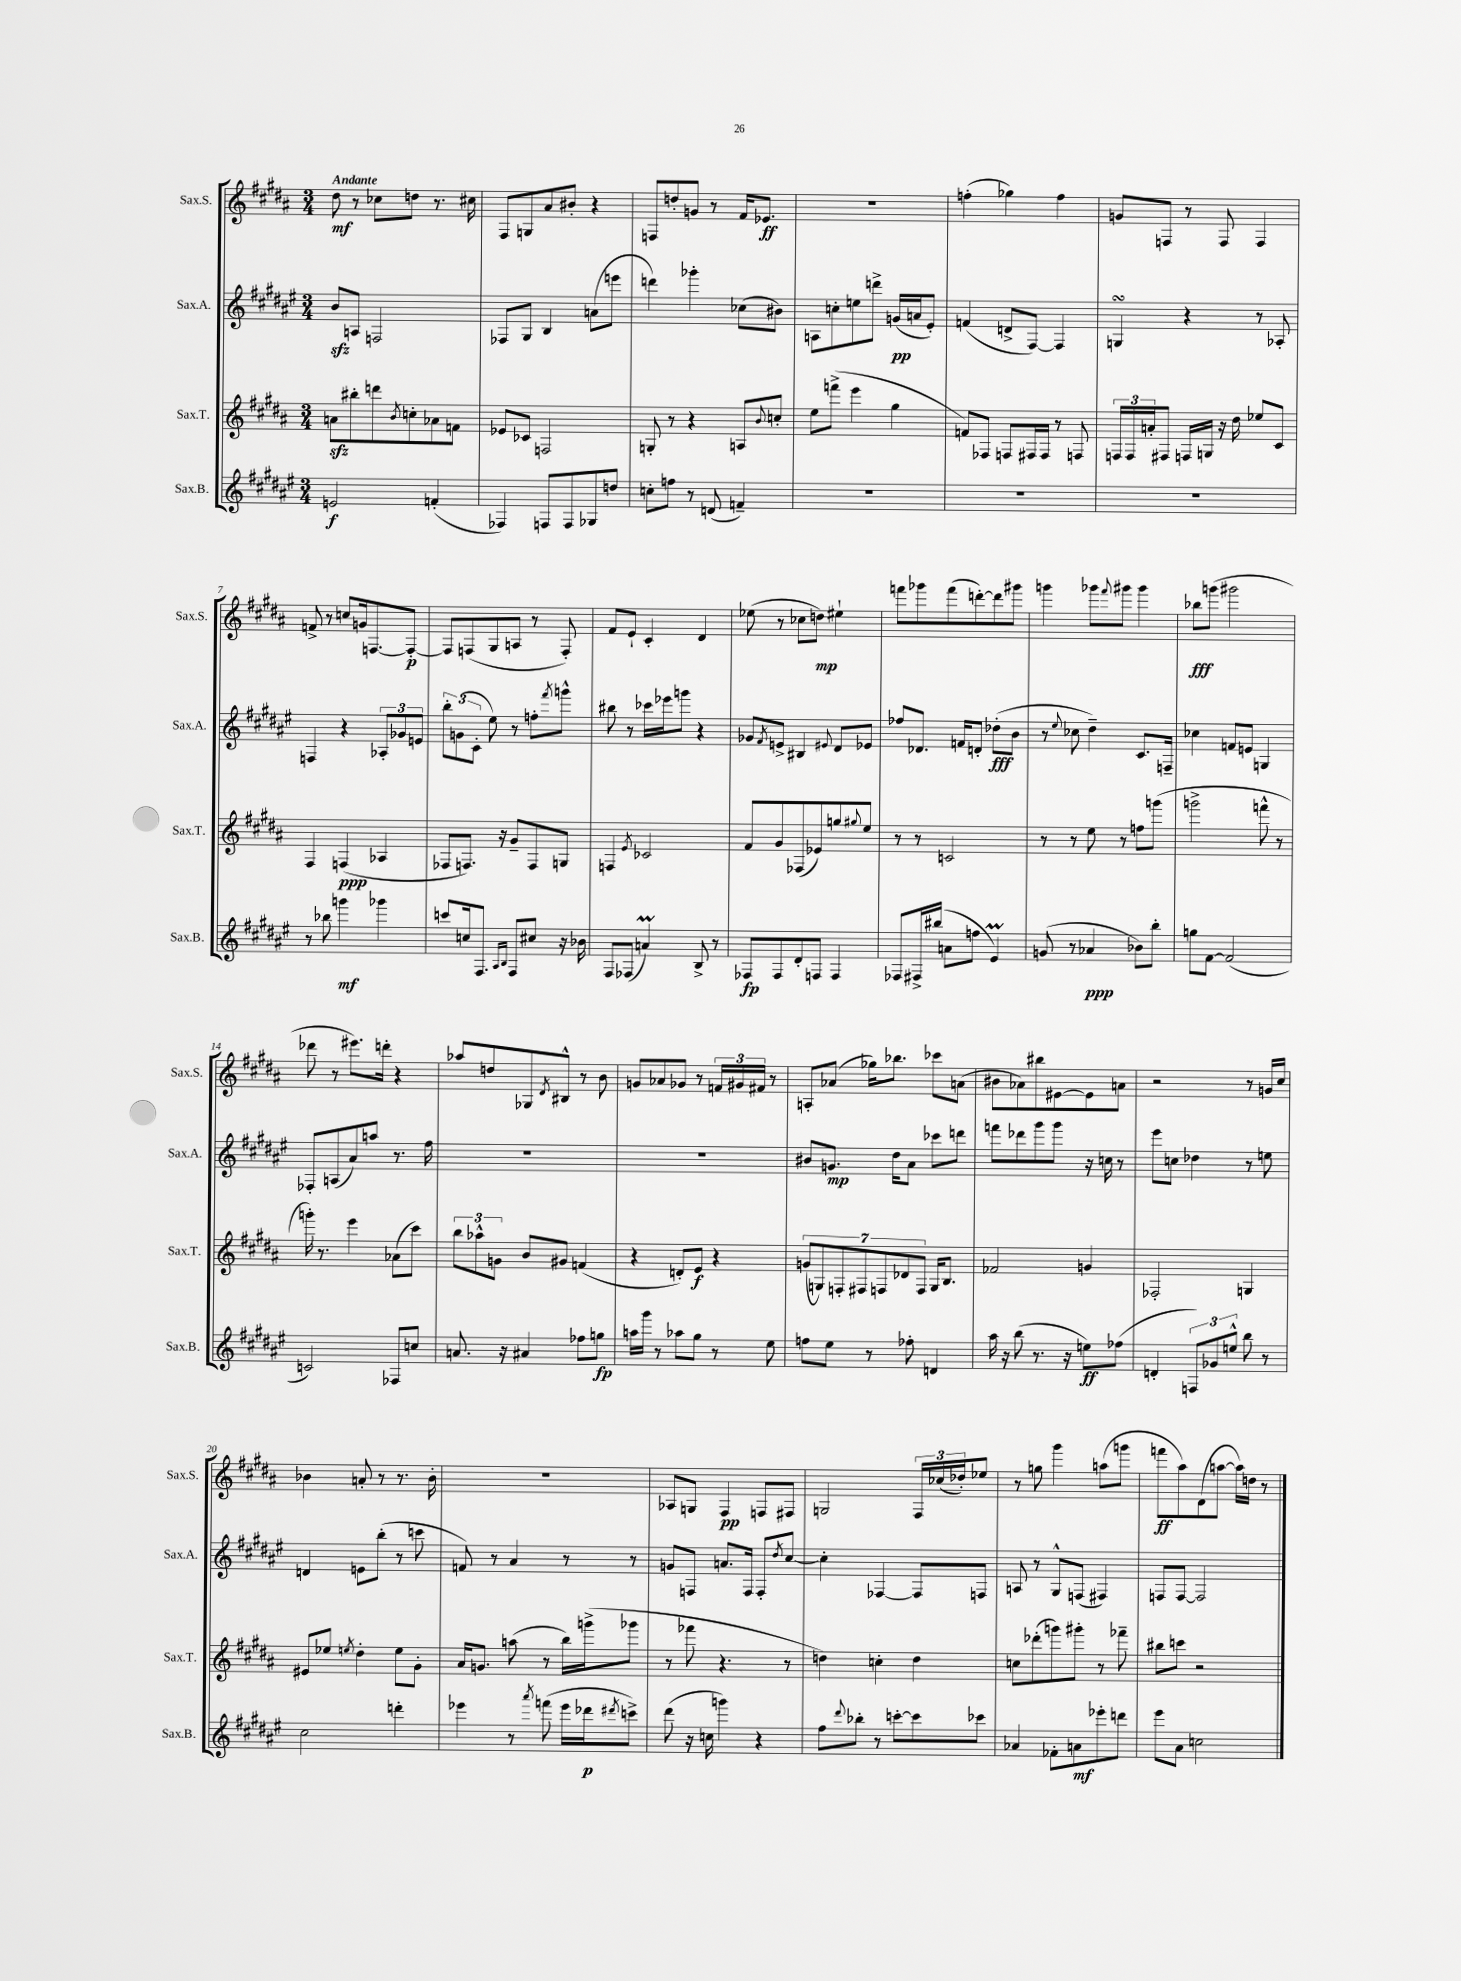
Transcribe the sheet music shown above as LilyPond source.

<<
\new StaffGroup <<
\new Staff = "s0" \with { instrumentName = "Sax.S." shortInstrumentName = "Sax.S." } {
    \clef treble \key b \major \numericTimeSignature \time 3/4 \tempo "Andante"
    dis''8\mf r8 ces''8 d''8 r8. cis''16 |
    fis8 g8 ais'8 bis'8-. r4 |
    f8 d''8-. g'8 r8 fis'16 ees'8.\ff |
    R2. |
    f''4-.( ges''4) f''4 |
    g'8 f8 r8 f8 f4 |
    f'8-> r8 c''8 g'16 f8.~ f8~-.\p |
    f8 f8( gis8 a8 r8 f8-.) |
    fis'8 e'8-! cis'4-. dis'4 |
    ees''8( r8 ces''8 d''8\mp) eis''4-! |
    f'''8 ges'''8 f'''8( d'''8~-.) d'''8 gis'''8 |
    g'''4 ges'''8 \appoggiatura { fis'''8 } gis'''8 gis'''4 |
    bes''8\fff g'''8( gis'''2 |
    des'''8 r8 eis'''8.) d'''16-. r4 |
    aes''8 d''8 ges8 \acciaccatura { dis'8 } bis8-^ r8 b'8 |
    g'8 aes'8 ges'8 r8 \tuplet 3/2 { f'16 gis'16 fis'16 } r8 |
    a8-. aes'8( ges''16) bes''8. ces'''8 a'8( |
    bis'8 aes'8) bis''8 eis'8~ eis'8 a'8 |
    r2 r8 g'16 cis''16 |
    bes'4 a'8-. r8 r8. bes'16-. |
    R2. |
    aes8 g8 fis4\pp f8 fis8 |
    g2 \tuplet 3/2 { fis16 ces''16( des''16-.) } ees''8 |
    r8 g''8 gis'''4 a''8( g'''8 |
    f'''8\ff ais''8) dis'8( a''8~ a''16) d''16 r8 \bar "|." |
}
\new Staff = "s1" \with { instrumentName = "Sax.A." shortInstrumentName = "Sax.A." } {
    \clef treble \key fis \major \numericTimeSignature \time 3/4
    b'8\sfz a8 f2 |
    fes8 gis8 b4 a'8( e'''8 |
    d'''4) ges'''4-. ces''8( bis'8) |
    a8 c''8-. e''8 d'''8-> g'16\pp( a'16 eis'8-.) |
    f'4( d'8-> fis8~) fis4 |
    g4\turn r4 r8 aes8-. |
    f4 r4 \tuplet 3/2 { aes8-. ges'8 e'8 } |
    \tuplet 3/2 { b''8-. g'8( cis'8-. } eis''8) r8 f''8-. \acciaccatura { fis'''8 } g'''8-^ |
    bis''8 r8 ces'''16 ees'''16 g'''8 r4 |
    ges'8 \acciaccatura { fis'8 } e'8-> bis4 \appoggiatura { eis'8 } dis'8 ees'8 |
    fes''8 des'8. f'16 d'8-. des''8-.\fff( b'8 |
    r8 \appoggiatura { eis''8 } ces''8 dis''4--) cis'8. f16-- |
    ces''4 f'8 e'8 g4 |
    fes8-. a8( ais'8) a''8 r8. fis''16 |
    R2. |
    R2. |
    bis'8 g'8.\mp dis''16 ais'8 ces'''8 d'''8 |
    f'''8 des'''8 gis'''8 gis'''8 r16 c''16 r8 |
    eis'''8 c''8 des''4 r8 e''8 |
    d'4 e'8 b''8-.( r8 c'''8 |
    f'8) r8 ais'4 r8 r8 |
    g'8 f8 a'8. f16 f8-. \acciaccatura { dis''8 } cis''8~ |
    cis''4-. fes4~ fes8 f8 |
    a8 r8 gis8-^ f8( fis4) |
    f8 f8~ f2 \bar "|." |
}
\new Staff = "s2" \with { instrumentName = "Sax.T." shortInstrumentName = "Sax.T." } {
    \clef treble \key b \major \numericTimeSignature \time 3/4
    a'8\sfz bis''8-. d'''8 \acciaccatura { b'8 } c''8-. aes'8 f'8 |
    ees'8 ces'8 f2 |
    g8-. r8 r4 a8 \appoggiatura { b'8 } c''8-. |
    e''8 f'''8->( e'''4 gis''4 |
    f'8) fes8 f8 fis16 fis16 r8 f8 |
    \tuplet 3/2 { f16 f16 a'16-. } fis8 f16 g16 r16 dis''16 ees''8 cis'8 |
    fis4 f4\ppp( aes4 |
    fes8 f8.) r16 gis'8-- f8 g8 |
    f4 \acciaccatura { e'8 } ces'2 |
    fis'8 gis'8 fes8( ees'8) g''8 \appoggiatura { gis''8 } e''8 |
    r8 r8 c'2 |
    r8 r8 e''8 r8 f''8 g'''8( |
    g'''2-> f'''8-^ r8 |
    g'''16-.) r8. e'''4 aes'8( cis'''8) |
    \tuplet 3/2 { b''8 aes''8-^ g'8 } b'8 gis'8 f'4( |
    r4 d'8-.) e'8\f r4 |
    \tuplet 7/4 { g'8( g8) f8-. fis8 f8 des'8 f8 } g16 b8. |
    fes'2 g'4 |
    fes2-. g4 |
    eis'8 ees''8 \acciaccatura { e''8 } dis''4-. e''8 gis'8-. |
    ais'16 g'8. a''8( r8 b''16) g'''16->( ges'''8 |
    r8 fes'''8 r4. r8 |
    d''4) c''4-. d''4 |
    c''8 des'''8-.( g'''8) gis'''8-. r8 fes'''8-- |
    bis''8 c'''8 r2 \bar "|." |
}
\new Staff = "s3" \with { instrumentName = "Sax.B." shortInstrumentName = "Sax.B." } {
    \clef treble \key fis \major \numericTimeSignature \time 3/4
    e'2\f f'4-.( |
    fes4) f8 f8 ges8 d''8 |
    c''8-. f''8 r8 d'8( f'4--) |
    R2. |
    R2. |
    R2. |
    r8 bes''8 g'''4\mf ges'''4 |
    c'''8 c''16 fis8. \grace { ais16 b16 } fis8 cis''8 r16 bes'16 |
    fis8 fes8( a'4\prall) b8-> r8 |
    fes8\fp fes8 dis'8-. f8 f4 |
    fes8 fis16-> bis''16( a'8 f''8 eis'4\prall) |
    g'8( r8 aes'4\ppp bes'8) b''8-. |
    g''8 fis'8~ fis'2( |
    c'2) fes8 c''8 |
    a'8. r16 ais'4 fes''8 g''8\fp |
    a''16 gis'''16 r8 aes''8 gis''8 r8 eis''8 |
    f''8 eis''8 r8 fes''8-. d'4 |
    ais''16 r16 b''8( r8. r16 e''8\ff) fes''8( |
    d'4-. \tuplet 3/2 { f8) ges'8 e''8-^ } b''8 r8 |
    cis''2 d'''4-. |
    ees'''4 r8 \acciaccatura { ais'''8 } f'''8( ees'''16 des'''16\p \acciaccatura { dis'''8 } c'''8->) |
    dis'''8( r16 c''16 g'''4) r4 |
    fis''8 \appoggiatura { dis'''8 } bes''8-. r8 c'''8~-. c'''8 ces'''8 |
    aes'4 fes'8-. a'8\mf ees'''8-. d'''8 |
    eis'''8 ais'8 c''2 \bar "|." |
}
>>
>>
